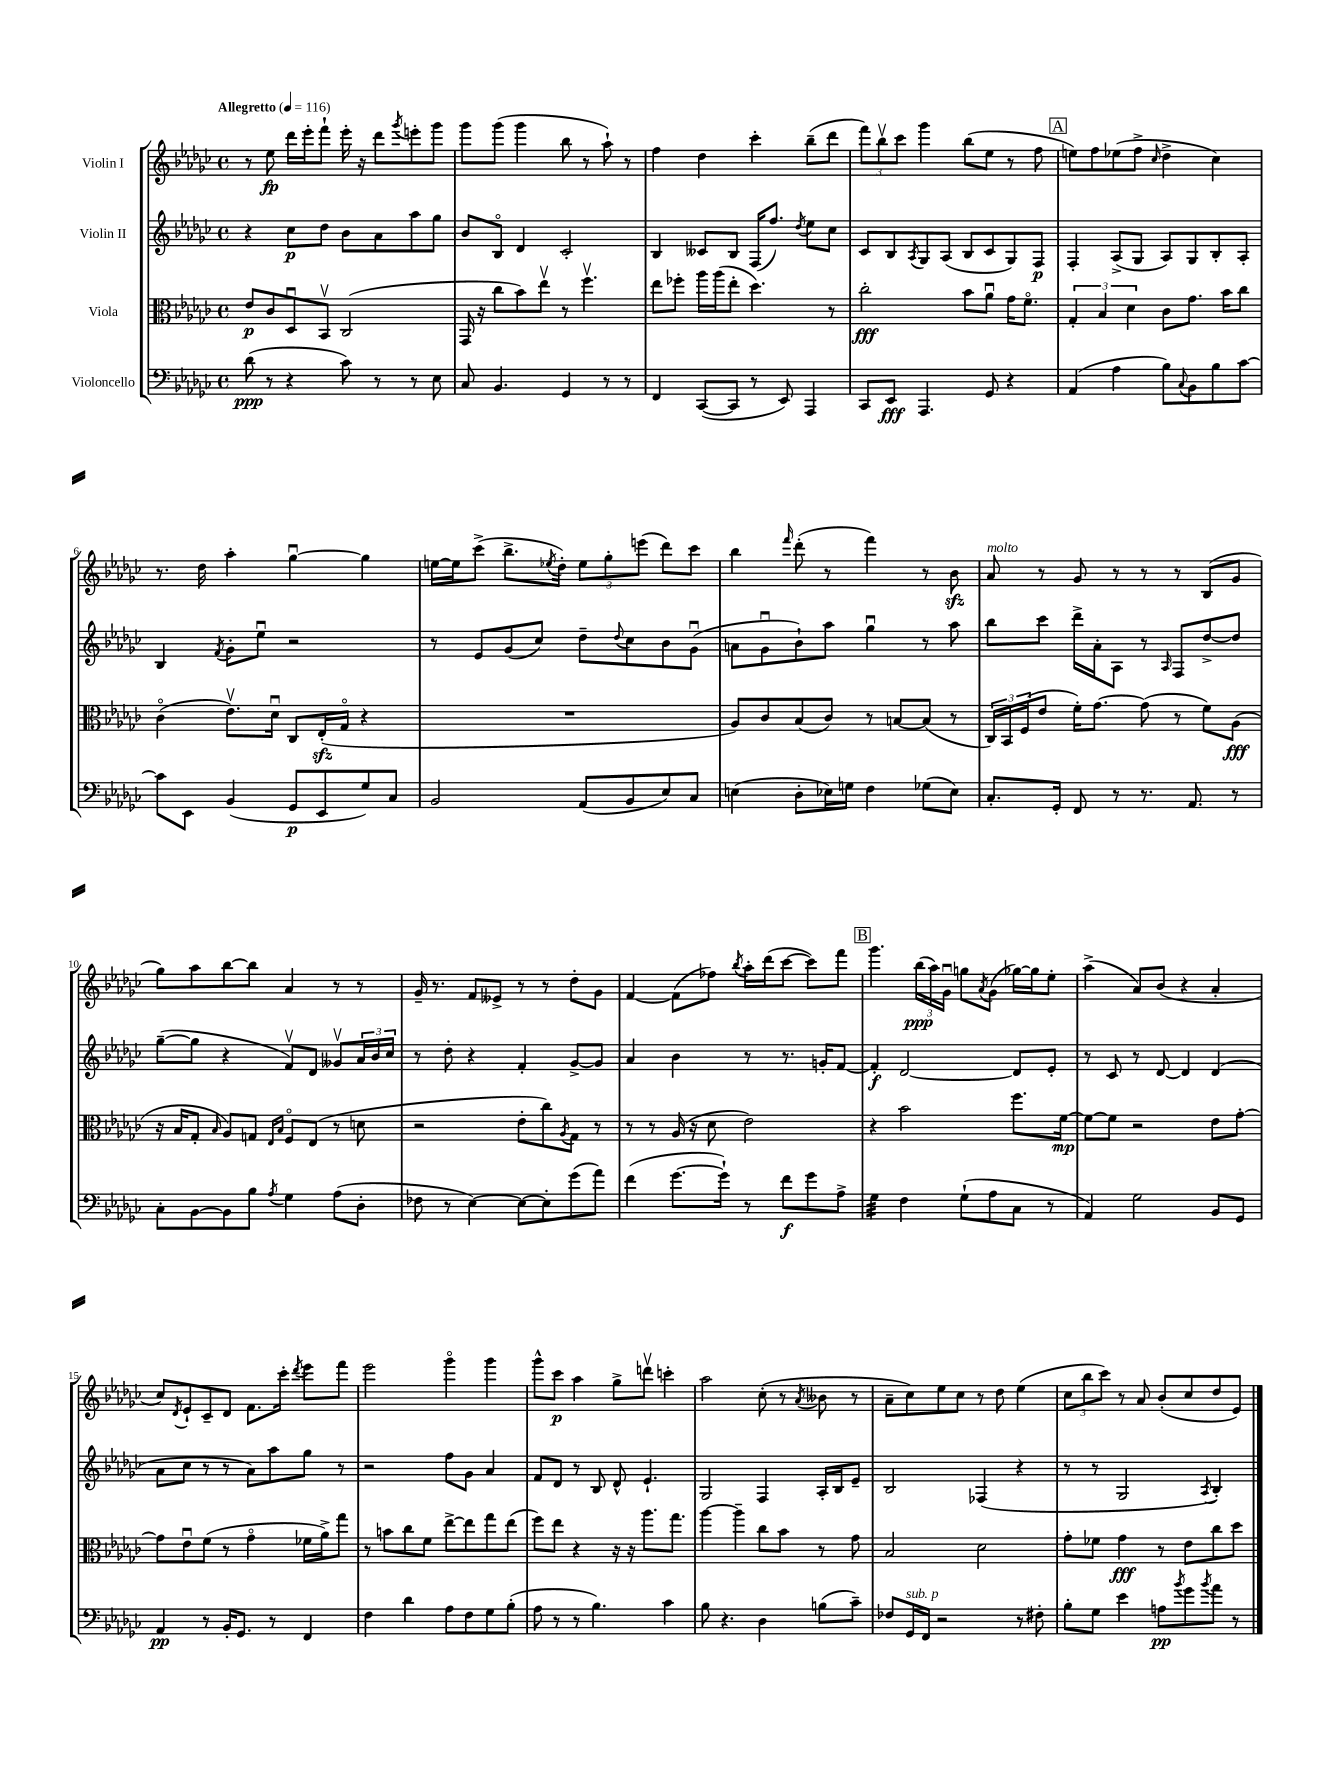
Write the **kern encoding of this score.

**kern	**kern	**kern	**kern
*staff4	*staff3	*staff2	*staff1
*clefF4	*clefC3	*clefG2	*clefG2
*k[b-e-a-d-g-c-]	*k[b-e-a-d-g-c-]	*k[b-e-a-d-g-c-]	*k[b-e-a-d-g-c-]
*M4/4	*M4/4	*M4/4	*M4/4
*met(c)	*met(c)	*met(c)	*met(c)
*MM116	*MM116	*MM116	*MM116
(8d-	8e-	4r	8r
8r	8c-	.	8ee-
4r	8D-u	8cc-	16ddd-
.	.	.	16eee-'
.	8BB-v	8dd-	8fff`
8c-)	(2C-	8b-	16eee-'
.	.	.	16r
8r	.	8a-	8ddd-
.	.	.	8qggg-
8r	.	8aa-	8eee'
8E-	.	8gg-	8ggg-
=	=	=	=
8C-	16GG-	8b-	8ggg-
.	16r	.	.
4.BB-	8cc-	8B-o	(8ggg-
.	8b-)	4d-	4ggg-
.	8ee-v	.	.
4GG-	8r	2c-'	8bb-
.	4.ffv	.	8r
8r	.	.	8aa-`)
8r	.	.	8r
=	=	=	=
4FF	8ee-	4B-	4ff
.	8ff-'	.	.
([8CC-	16aa-	8c--	4dd-
.	(16aa-	.	.
8CC-]	8ee-'	8B-	.
8r	4.dd-)	(16F	4ccc-'
.	.	8.ff)	.
8EE-)	.	.	.
.	.	8qdd-	.
4AAA-	.	8ee-	(8bb-~
.	8r	8cc-	8ddd-
=	=	=	=
8CC-	2cc-'	8c-	12fff)
.	.	.	12bb-v
8EE-	.	8B-	.
.	.	.	12ccc-
.	.	8qA-	.
4.AAA-	.	8G-	4ggg-
.	.	(8A-	.
.	8b-	8B-	(8bb-
8GG-	8a-u	8c-	8ee-
4r	16g-	8G-)	8r
.	8.fo	.	.
.	.	8F	8ff
=	=	=	=
(4AA-	6G-'	4F'	8ee)
.	.	.	8ff
.	6B-	.	.
4A-	.	(8A-^	(8ee-
.	6d-	.	.
.	.	8G-	8ff^
.	.	.	16qqcc-
8B-)	8c-	8A-)	4dd-^
8qqC-	.	.	.
8BB-	8.g-	8G-	.
8B-	.	8B-'	4cc-)
.	16b-	.	.
[8c-	8cc-	8A-'	.
=	=	=	=
8c-]	(4c-o	4B-	8.r
8EE-	.	.	.
.	.	.	16dd-
.	.	8qf	.
(4BB-	8.e-v)	8g-'	4aa-'
.	.	8ee-u	.
.	16d-u	.	.
8GG-	8C-	2r	[4gg-u
8EE-	(16E-'	.	.
.	16G-o	.	.
8G-)	4r	.	4gg-]
8C-	.	.	.
=	=	=	=
2BB-	1r	8r	[16ee
.	.	.	16ee]
.	.	8e-	(8ccc-^
.	.	(8g-	8.bb-^
.	.	8cc-)	.
.	.	.	8qee-
.	.	.	16dd-')
(8AA-	.	8dd-~	12ee-
.	.	.	12gg-'
.	.	8qqdd-	.
8BB-	.	8cc-	.
.	.	.	(12eee
8E-)	.	8b-	8ddd-)
8C-	.	(8g-u	8ccc-
=	=	=	=
(4E	8A-)	8a	4bb-
.	8c-	8g-u	.
.	.	.	16qqfff
8D-'	(8B-	8b-`)	(8ddd-'
16E-)	8c-)	8aa-	8r
16G	.	.	.
4F	8r	4gg-u	4fff)
.	[8B	.	.
(8G-	(8B]	8r	8r
8E-)	8r	8aa-	8b-
=	=	=	=
8.C-'	24C-)	8bb-	8a-
.	24BB-	.	.
.	(24F	.	.
.	8e-	8ccc-	8r
16GG-'	.	.	.
8FF	16f')	16ddd-^	8g-
.	[8.g-	16a-'	.
8r	.	8A-	8r
8.r	(8g-]	8r	8r
.	.	16qqA-	.
.	8r	8F	8r
8.AA-	.	.	.
.	8f)	[8dd-^	(8B-
8r	(8A-	8dd-]	8g-
=	=	=	=
8C-'	16r	([8gg-~	8gg-)
.	16B-	.	.
[8BB-	8G-'	8gg-]	8aa-
.	16qqB-	.	.
8BB-]	8A-)	4r	[8bb-
8B-	8G	.	8bb-]
.	16qqE-	.	.
8qA-	16qqB-	.	.
4G-	8Fo	8fv)	4a-
.	(8E-	8d-	.
(8A-	8r	8g--v	8r
8D-'	8d	24a-	8r
.	.	24b-	.
.	.	24cc-	.
=	=	=	=
8F-	2r	8r	16g-~
.	.	.	8.r
8r	.	8dd-'	.
[4E-)	.	4r	8f
.	.	.	8e--^
8E-_	8e-'	4f'	8r
8E-']	8cc-)	.	8r
.	8qA-	.	.
(8g-	8G-	[8g-^	8dd-'
8a-)	8r	8g-]	8g-
=	=	=	=
(4f	8r	4a-	[4f
.	8r	.	.
[8.g-	(16A-	4b-	(8f]
.	16r	.	.
.	8d-	.	8ff-)
16g-`])	.	.	.
.	.	.	8qbb-
8r	2e-)	8r	16aa-'
.	.	.	(16ddd-
8f	.	8.r	[8ccc-
8g-	.	.	8ccc-])
.	.	16g'	.
8A-^	.	[8f	8fff
=	=	=	=
4G-	4r	4f']	4.ggg-
4F	2b-	[2d-	.
.	.	.	(24bb-
.	.	.	24aa-)
.	.	.	24g-u
(8G-`	.	.	8gg
.	.	.	8qa-
8A-	.	.	(8g-
8C-	8.ff	8d-]	[16gg-)
.	.	.	16gg-]
8r	.	8e-'	8ee-'
.	[16f	.	.
=	=	=	=
4AA-)	8f_	8r	(4aa-^
.	8f]	8c-	.
2G-	2r	8r	8a-)
.	.	[8d-	(8b-
.	.	4d-]	4r
8BB-	8e-	(4d-	4a-'
8GG-	[8g-'	.	.
=	=	=	=
4AA-	8g-]	8a-	8cc-)
.	.	.	8qd-
.	8e-u	8cc-	8e-`
8r	(8f	8r	8c-~
16BB-'	8r	8r	8d-
8.GG-	.	.	.
.	4g-o	8a-)	8.f
8r	.	8aa-	.
.	.	.	16ccc-'
.	.	.	8qddd-
4FF	16f-	8gg-	8eee-
.	16a-^)	.	.
.	8gg-	8r	8fff
=	=	=	=
4F	8r	2r	2eee-
.	8b	.	.
4d-	8cc-	.	.
.	8f	.	.
8A-	[8ee-^	8ff	4ggg-o
8F	8ee-]	8g-	.
8G-	8gg-	4a-	4ggg-
(8B-'	(8ee-	.	.
=	=	=	=
8A-	8ff)	8f	8ggg-^^
8r	8ee-	8d-	8ccc-
8r	4r	8r	4aa-
4.B-)	.	8B-	.
.	16r	8d-^^	8gg-^
.	16r	.	.
.	8.aa-	4.e-`	8dddv
4c-	.	.	4ccc'
.	8.gg-	.	.
=	=	=	=
8B-	[4aa-	2G-	2aa-
4.r	.	.	.
.	4aa-~]	.	.
4D-	8cc-	4F	(8cc-'
.	8b-	.	8r
.	.	.	8qa-
(8B	8r	16A-'	8b--
.	.	16B-	.
8c-~)	8g-	8e-~	8r
=	=	=	=
8F-	2B-	2B-	8a-~
16GG-	.	.	8cc-)
16FF	.	.	.
2r	.	.	8ee-
.	.	.	8cc-
.	2d-	(4F-	8r
.	.	.	8dd-
8r	.	4r	(4ee-
8F#'	.	.	.
=	=	=	=
8B-'	8g-'	8r	12cc-
.	.	.	12bb-
8G-	8f-	8r	.
.	.	.	12ccc-)
4e-	4g-	2G-	8r
.	.	.	8a-
8A	8r	.	(8b-'
8qb-	.	.	.
8g-	8e-	.	8cc-
8qb-	.	8qA-	.
8a-	8cc-	4B-')	8dd-
8r	8dd-	.	8e-)
==	==	==	==
*-	*-	*-	*-
